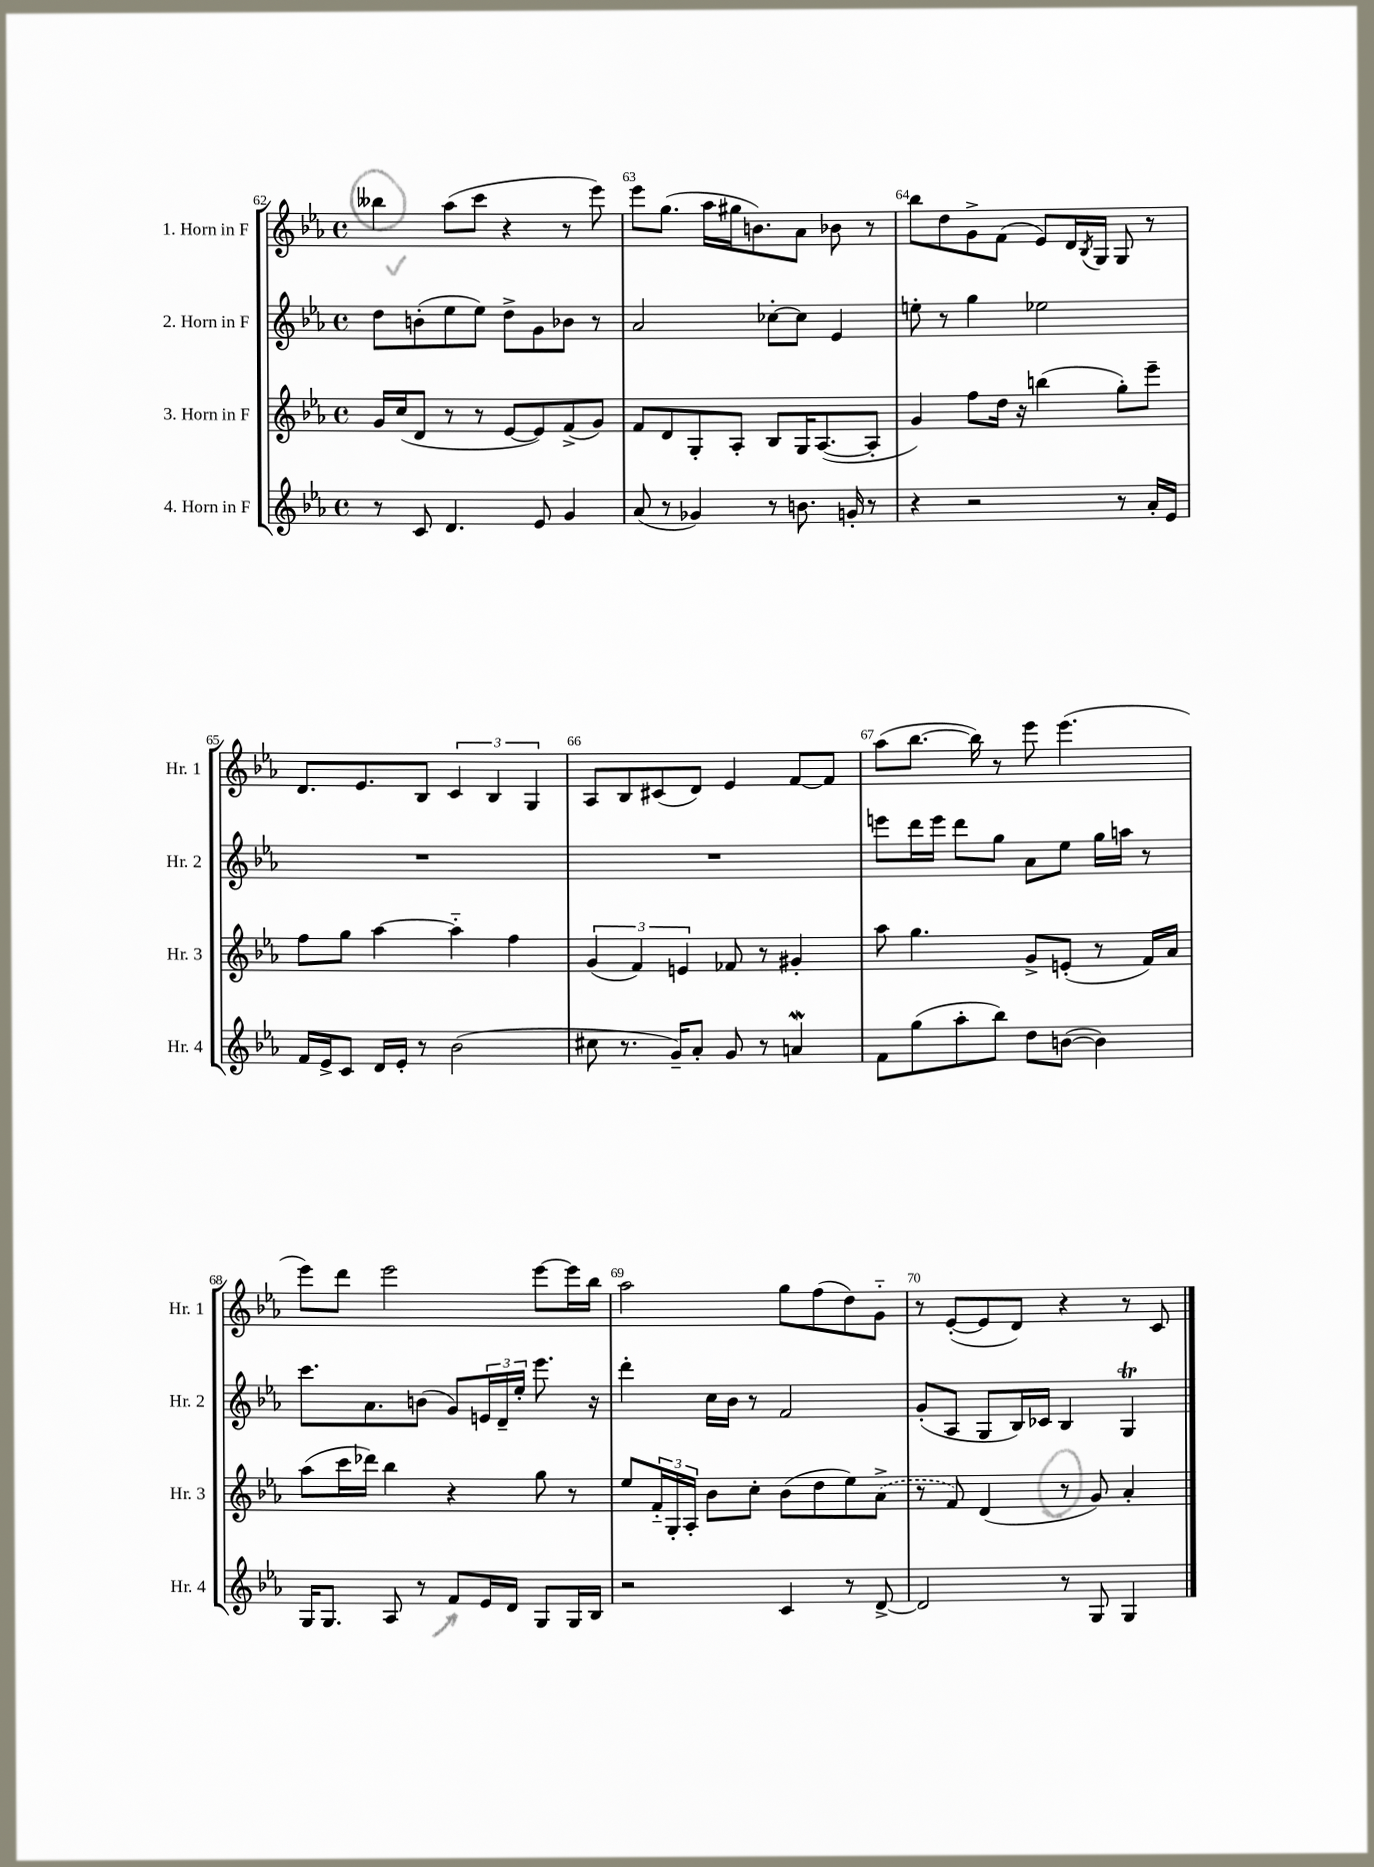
<<
\new StaffGroup <<
\new Staff = "s0" \with { instrumentName = "1. Horn in F" shortInstrumentName = "Hr. 1" } {
    \clef treble \key ees \major \defaultTimeSignature \time 4/4
    beses''4 aes''8( c'''8 r4 r8 ees'''8) |
    ees'''8 g''8.( aes''16 gis''16 b'8.) aes'8 bes'8 r8 |
    bes''8 d''8 g'8-> f'8( ees'8) d'16 \acciaccatura { bes8 } g16 g8 r8 |
    d'8. ees'8. bes8 \tuplet 3/2 { c'4 bes4 g4 } |
    aes8 bes8 cis'8( d'8) ees'4 f'8~ f'8 |
    aes''8( bes''8.~ bes''16) r8 ees'''8 ees'''4.( |
    ees'''8) d'''8 ees'''2 ees'''8~ ees'''16 bes''16 |
    aes''2 g''8 f''8( d''8) g'8-_ |
    r8 ees'8~-.( ees'8 d'8) r4 r8 c'8 \bar "|." |
}
\new Staff = "s1" \with { instrumentName = "2. Horn in F" shortInstrumentName = "Hr. 2" } {
    \clef treble \key ees \major \defaultTimeSignature \time 4/4
    d''8 b'8-.( ees''8 ees''8) d''8-> g'8 bes'8 r8 |
    aes'2 ces''8~-. ces''8 ees'4 |
    e''8-. r8 g''4 ees''2 |
    R1 |
    R1 |
    e'''8 d'''16 e'''16 d'''8 g''8 aes'8 ees''8 g''16 a''16 r8 |
    c'''8. aes'8. b'8( g'8) \tuplet 3/2 { e'16 d'16-- ees''16-. } ees'''8. r16 |
    d'''4-. c''16 bes'16 r8 f'2 |
    g'8-.( aes8 g8 bes16) ces'16 bes4 g4\trill \bar "|." |
}
\new Staff = "s2" \with { instrumentName = "3. Horn in F" shortInstrumentName = "Hr. 3" } {
    \clef treble \key ees \major \defaultTimeSignature \time 4/4
    g'16 c''16( d'8 r8 r8 ees'8~ ees'8) f'8->( g'8) |
    f'8 d'8 g8-. aes8-. bes8 g16 aes8.~( aes8-. |
    g'4) f''8 d''16 r16 b''4( g''8-.) ees'''8-- |
    f''8 g''8 aes''4~ aes''4-_ f''4 |
    \tuplet 3/2 { g'4( f'4) e'4 } fes'8 r8 gis'4-. |
    aes''8 g''4. g'8-> e'8-.( r8 f'16) aes'16 |
    aes''8( c'''16 des'''16) bes''4 r4 g''8 r8 |
    ees''8 \tuplet 3/2 { f'16-_ g16-. aes16-. } bes'8 c''8-. bes'8( d''8 ees''8) \once \slurDashed aes'8->( |
    r8 f'8) d'4( r8 g'8) aes'4-. \bar "|." |
}
\new Staff = "s3" \with { instrumentName = "4. Horn in F" shortInstrumentName = "Hr. 4" } {
    \clef treble \key ees \major \defaultTimeSignature \time 4/4
    r8 c'8 d'4. ees'8 g'4 |
    aes'8( r8 ges'4) r8 b'8. g'16-. r8 |
    r4 r2 r8 aes'16-. ees'16 |
    f'16 ees'16-> c'8 d'16 ees'16-. r8 bes'2( |
    cis''8 r8. g'16--) aes'8-. g'8 r8 a'4\mordent |
    f'8 g''8( aes''8-. bes''8) d''8 b'8~( b'4) |
    g16 g8. aes8 r8 f'8 ees'16 d'16 g8 g16 bes16 |
    r2 c'4 r8 d'8~-> |
    d'2 r8 g8 g4 \bar "|." |
}
>>
>>
\layout { \context { \Score currentBarNumber = #62 \override BarNumber.break-visibility = ##(#f #t #t) barNumberVisibility = #all-bar-numbers-visible } }
